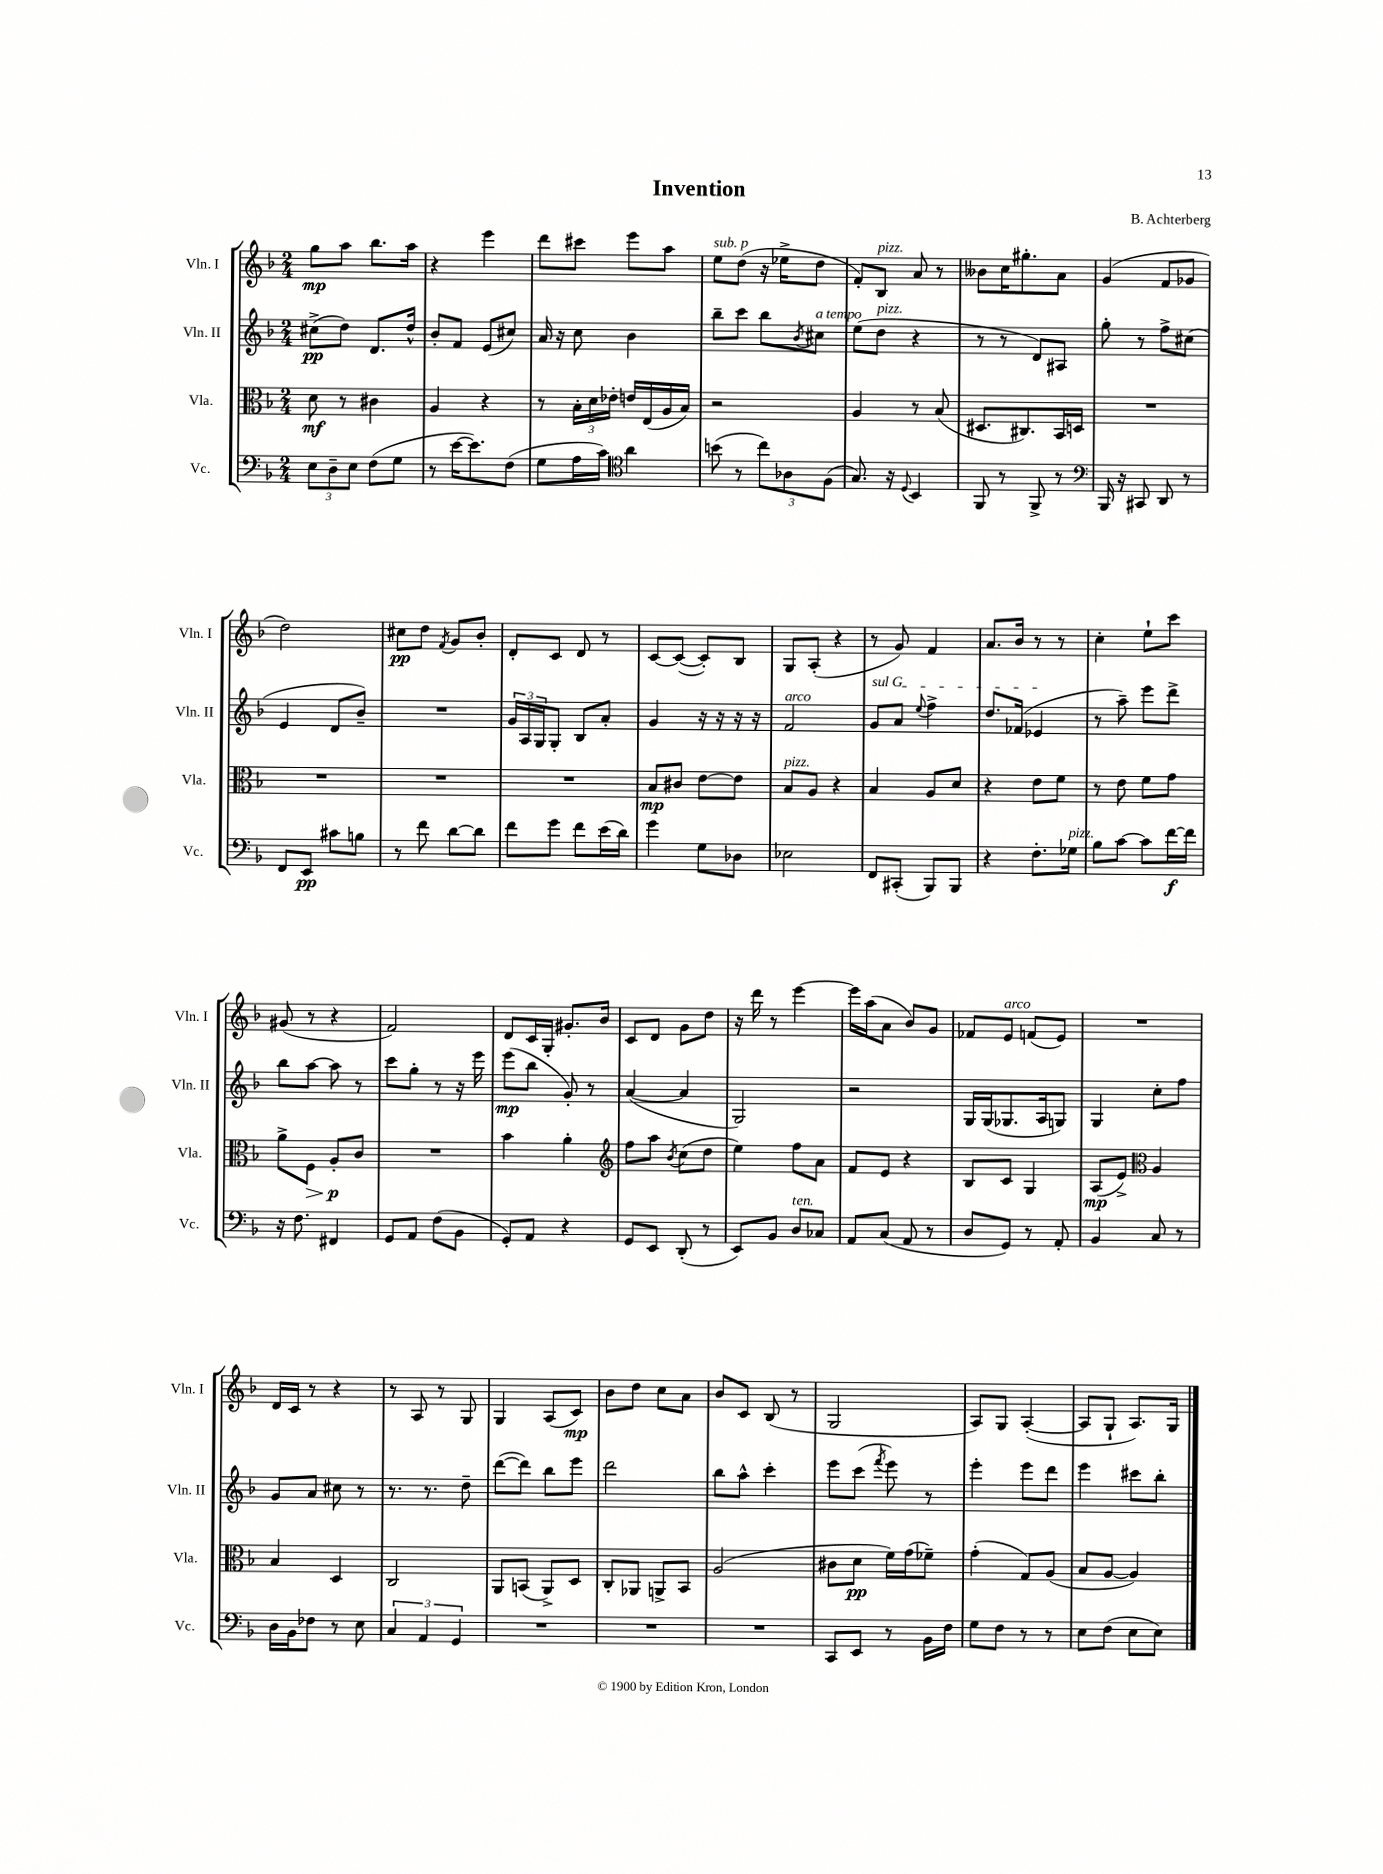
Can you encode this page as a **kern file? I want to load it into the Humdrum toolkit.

**kern	**kern	**kern	**kern
*staff4	*staff3	*staff2	*staff1
*clefF4	*clefC3	*clefG2	*clefG2
*k[b-]	*k[b-]	*k[b-]	*k[b-]
*M2/4	*M2/4	*M2/4	*M2/4
12E	8d	(8cc#^	8gg
12D~	.	.	.
.	8r	8dd)	8aa
12E	.	.	.
(8F	4c#	8.d	8.bb-
8G	.	.	.
.	.	16dd^^	16aa
=	=	=	=
8r	4A	8b-'	4r
[16e	.	8f	.
8.e])	.	.	.
.	4r	(8e	4eee
(8F	.	8cc#)	.
=	=	=	=
8G	8r	16a	8ddd
.	.	16r	.
16A	24B-'	8cc	8ccc#
.	24d	.	.
16c)	.	.	.
.	24e-'	.	.
*clefC4	*	*	*
4a	16e	4b-	8eee
.	(16E	.	.
.	16A	.	8aa
.	16B-)	.	.
=	=	=	=
(8b	2r	8bb-~	8ee
8r	.	8ccc	(8dd
12cc)	.	8bb-	16r
.	.	.	16ee-^
12A-	.	.	.
.	.	8qb-	.
.	.	8cc#	8dd
(12F	.	.	.
=	=	=	=
8.G)	4A	(8ee	8f')
.	.	8dd	8B-
16r	.	.	.
8qqD	.	.	.
4BB-	8r	4r	8a
.	(8B-	.	8r
=	=	=	=
8FF	8.D#	8r	8b--
8r	.	8r	16cc
.	8.C#)	.	8.gg#'
8FF^	.	8d)	.
8r	16BB-	8A#	8a
.	16D	.	.
=	=	=	=
*clefF4	*	*	*
16BBB-	2r	8gg'	(4g
16r	.	.	.
8CC#	.	8r	.
8DD	.	8ff^	8f
8r	.	(8cc#	8g-
=	=	=	=
8FF	2r	4e	2dd)
8EE	.	.	.
8c#	.	8d	.
8B	.	8b-~)	.
=	=	=	=
8r	2r	2r	8cc#
8f	.	.	8dd
.	.	.	8qf
[8d	.	.	8g
8d]	.	.	8b-'
=	=	=	=
8f	2r	24g	8d'
.	.	24A	.
.	.	24G	.
8g	.	8G'	8c
8f	.	8B-	8d
(16e	.	8a'	8r
16d)	.	.	.
=	=	=	=
4g	8B-	4g	[8c
.	8c#	.	(8c_
8G	[8e	16r	8c'])
.	.	16r	.
8D-	8e]	16r	8B-
.	.	16r	.
=	=	=	=
2E-	8B-	2f	8G
.	8A	.	(8A'
.	4r	.	4r
=	=	=	=
8FF	4B-	8g	8r
(8CC#'	.	8a	8g)
.	.	8qqee	.
8BBB-)	8A	4ff^	4f
8BBB-	8d	.	.
=	=	=	=
4r	4r	8.dd	8.a
.	.	(16f-	16b-
8.F'	8e	4e-	8r
.	8f	.	8r
16G-	.	.	.
=	=	=	=
8B-	8r	8r	4cc'
[8c	8e	8aa~)	.
8c]	8f	8eee	8ee`
[16f	8g	8ddd^	8ccc
16f]	.	.	.
=	=	=	=
16r	8a^	8bb-	(8g#
8.F	.	.	.
.	8F	[8aa	8r
4FF#	8A'	8aa]	4r
.	8c	8r	.
=	=	=	=
8GG	2r	8ccc	2f)
8AA	.	8gg'	.
(8F	.	8r	.
8BB-	.	16r	.
.	.	16eee	.
=	=	=	=
8GG')	4b-	(8eee	8d
8AA	.	8bb-	16c
.	.	.	16G'
4r	4a'	8g')	8.g#'
.	.	8r	.
.	.	.	16b-
=	=	=	=
*	*clefG2	*	*
8GG	8ff	([4a	8c
8EE	8aa	.	8d
.	8qb-	.	.
(8DD'	(8cc	4a]	8g
8r	8dd	.	8dd
=	=	=	=
8EE)	4ee)	2G)	16r
.	.	.	16ddd
8BB-	.	.	8r
8D	8ff	.	[4eee
8C-	8a	.	.
=	=	=	=
8AA	8f	2r	16eee]
.	.	.	(16aa
(8C	8e	.	8a
8AA	4r	.	8b-)
8r	.	.	8g
=	=	=	=
8D	8B-	16G	8f-
.	.	(16G	.
8GG)	8c	8.G-	8e
8r	4G	.	(8f
.	.	16A	.
8AA'	.	8G)	8e)
=	=	=	=
4BB-	(8A	4G	2r
.	8e^)	.	.
*	*clefC3	*	*
8C	4A	8cc'	.
8r	.	8ff	.
=	=	=	=
16D	4B-	8g	16d
16BB-	.	.	16c
8F-	.	8a	8r
8r	4D	8cc#	4r
8E	.	8r	.
=	=	=	=
6C	2C	8.r	8r
.	.	.	8A
6AA	.	.	.
.	.	8.r	.
.	.	.	8r
6GG	.	.	.
.	.	8dd~	8G
=	=	=	=
2r	8AA	([8ddd	4G
.	(8BB	8ddd])	.
.	8AA^)	8bb-	(8A
.	8D	8eee	8c)
=	=	=	=
2r	8C'	2ddd	8b-
.	8AA-	.	8dd
.	8AA^	.	8cc
.	8BB-	.	8a
=	=	=	=
2r	(2A	8bb-	8b-
.	.	8aa^^	8c
.	.	4ccc'	(8B-
.	.	.	8r
=	=	=	=
8CC	8c#	8eee	2G
8EE	8d	(8ccc	.
.	.	8qfff	.
8r	16f)	8eee)	.
.	(16g	.	.
16BB-	8f-~)	8r	.
16F	.	.	.
=	=	=	=
8G	(4g'	4eee'	8A)
8F	.	.	8G
8r	8G)	8eee	([4A'
8r	(8A	8ddd	.
=	=	=	=
8E	8B-	4eee	8A]
(8F	[8A	.	8G`
8E	4A])	8ccc#	8.A)
8E)	.	8bb-'	.
.	.	.	16G
==	==	==	==
*-	*-	*-	*-
